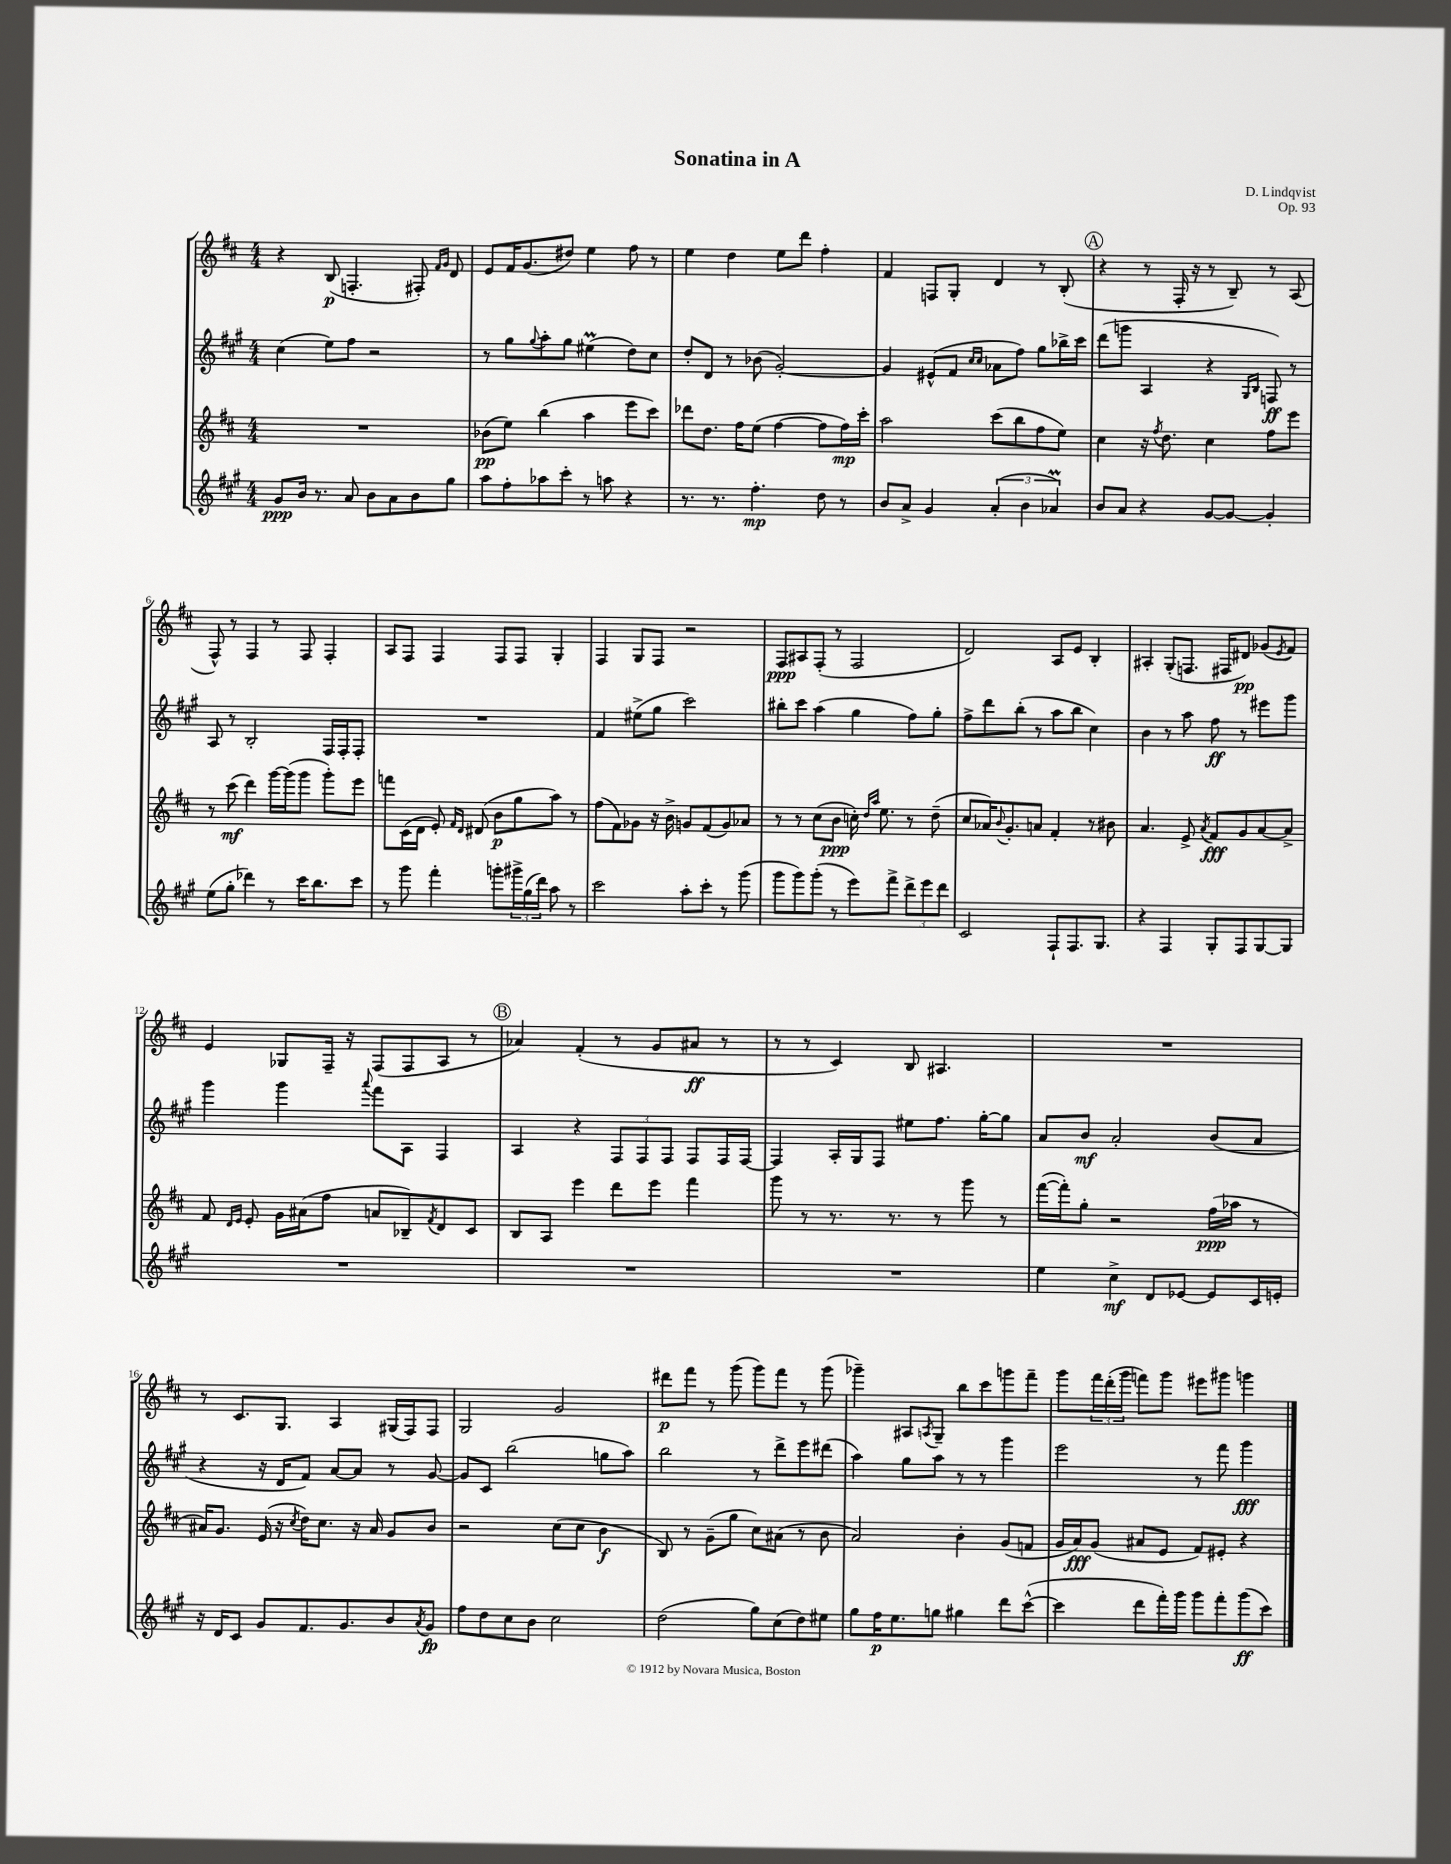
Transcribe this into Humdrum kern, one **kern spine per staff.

**kern	**dynam	**kern	**dynam	**kern	**dynam	**kern	**dynam
*part4	*part4	*part3	*part3	*part2	*part2	*part1	*part1
*staff4	*staff4	*staff3	*staff3	*staff2	*staff2	*staff1	*staff1
*clefG2	*	*clefG2	*	*clefG2	*	*clefG2	*
*k[f#c#g#]	*	*k[f#c#]	*	*k[f#c#g#]	*	*k[f#c#]	*
*M4/4	*	*M4/4	*	*M4/4	*	*M4/4	*
=1	=1	=1	=1	=1	=1	=1	=1
8g#/L	ppp	1r	.	(4cc#\	.	4r	.
16b/Jk	.	.	.	.	.	.	.
8.r	.	.	.	.	.	.	.
.	.	.	.	8ee\L)	.	(8B/	p
8a/	.	.	.	8ff#\J	.	4.Fn'/	.
8b\L	.	.	.	2r	.	.	.
8a\	.	.	.	.	.	.	.
8b\	.	.	.	.	.	8F#X'/)	.
.	.	.	.	.	.	16qqf#/LL	.
.	.	.	.	.	.	16qqg/JJ	.
8gg#\J	.	.	.	.	.	8d/	.
=2	=2	=2	=2	=2	=2	=2	=2
8aa\L	.	(8b-X\L	pp	8r	.	8e/L	.
8ff#'\	.	8ee\J)	.	8gg#\L	.	16f#/K	.
.	.	.	.	.	.	(8.g/	.
.	.	.	.	8qqgg#/	.	.	.
8aa-X\	.	(4bb\	.	8aa'\	.	.	.
8ccc#'\J	.	.	.	8gg#\J	.	8dd#X/J)	.
8r	.	4aa\	.	(4ee#Xm\	.	4ee\	.
8aan\	.	.	.	.	.	.	.
4r	.	8eee\L	.	8dd\L)	.	8ff#\	.
.	.	8ccc#\J)	.	8cc#\J	.	8r	.
=3	=3	=3	=3	=3	=3	=3	=3
8.r	.	8ddd-X\L	.	8dd'/L	.	4ee\	.
.	.	8.dd\J	.	8d/J	.	.	.
8.r	.	.	.	.	.	.	.
.	.	.	.	8r	.	4dd\	.
.	.	16ff#\KL	.	.	.	.	.
4.ff#'\	mp	(8ee\J	.	(8b-X\	.	.	.
.	.	[4ff#\	.	[2g#'/)	.	8ee\L	.
.	.	.	.	.	.	8ddd\J	.
8dd\	.	8ff#\L]	.	.	.	4ff#'\	.
8r	.	16ff#\L)	mp	.	.	.	.
.	.	16ccc#'\JJ	.	.	.	.	.
=4	=4	=4	=4	=4	=4	=4	=4
8b/L	.	2aa\	.	4g#/]	.	4f#/	.
8a^/J	.	.	.	.	.	.	.
4g#/	.	.	.	(8e#X^^/L	.	8Fn/L	.
.	.	.	.	8f#/J	.	8G'/J	.
.	.	.	.	16qqcc#/LL	.	.	.
.	.	.	.	16qqcc#/JJ	.	.	.
(6a'/	.	(8ccc#\L	.	8a-X\L	.	4d/	.
.	.	8bb\	.	8ff#\J)	.	.	.
6b\	.	.	.	.	.	.	.
.	.	8ff#\	.	8gg#\L	.	8r	.
6a-XM/)	.	.	.	.	.	.	.
.	.	8ee\J)	.	16bb-X^\L	.	(8B'/	.
.	.	.	.	16ccc#\JJ	.	.	.
!!LO:REH:place=s1:t=A
=5	=5	=5	=5	=5	=5	=5	=5
8b/L	.	4cc#\	.	(8ddd\L	.	4r	.
8a/J	.	.	.	8gggn\J	.	.	.
4r	.	16r	.	4A/	.	8r	.
.	.	8qff#/	.	.	.	.	.
.	.	8.dd\	.	.	.	.	.
.	.	.	.	.	.	16F#'/	.
.	.	.	.	.	.	16r	.
[8g#/L	.	4cc#\	.	4r	.	8r	.
8g#/J_	.	.	.	.	.	8B~/)	.
.	.	.	.	16qqG#/LL	.	.	.
.	.	.	.	16qqB/JJ	.	.	.
4g#'/]	.	8ff#\L	.	8Fn/)	ff	8r	.
.	.	8eee\J	.	8r	.	(8A/	.
!!LO:LB:g=z
=6	=6	=6	=6	=6	=6	=6	=6
(8ee\L	.	8r	.	8A/	.	8F#^^/)	.
8gg#'\J	.	(8ccc#\	mf	8r	.	8r	.
4ddd-X\)	.	4ddd\)	.	2B'/	.	4F#/	.
8r	.	[16ggg\LL	.	.	.	8r	.
.	.	(16ggg\J]	.	.	.	.	.
16ccc#\KL	.	8ggg\J	.	.	.	8F#/	.
8.bb\	.	.	.	.	.	.	.
.	.	8ggg'\L)	.	16F#/LL	.	4F#'/	.
.	.	.	.	16F#'/J	.	.	.
8ccc#\J	.	8eee\J	.	8F#'/J	.	.	.
=7	=7	=7	=7	=7	=7	=7	=7
8r	.	8fffn\L	.	1r	.	8A/L	.
8ggg#\	.	(16c#\L	.	.	.	8F#/J	.
.	.	16d\JJ	.	.	.	.	.
4fff#'\	.	8e'/)	.	.	.	4F#/	.
.	.	16qqf#/LL	.	.	.	.	.
.	.	16qqd/JJ	.	.	.	.	.
.	.	(8d#X/	.	.	.	.	.
8gggn'\L	.	8b\L	p	.	.	8F#/L	.
24ggg#X^\L	.	8gg\	.	.	.	8F#/J	.
(24gg#\	.	.	.	.	.	.	.
24ddd\JJ)	.	.	.	.	.	.	.
8aa\	.	8aa\J)	.	.	.	4G'/	.
8r	.	8r	.	.	.	.	.
=8	=8	=8	=8	=8	=8	=8	=8
2ccc#\	.	(8ff#\L	.	4f#/	.	4F#/	.
.	.	8f#\)	.	.	.	.	.
.	.	8g-X\J	.	(8ee#X^\L	.	8G/L	.
.	.	16r	.	8gg#\J	.	8F#/J	.
.	.	16b^\	.	.	.	.	.
8aa'\L	.	8gn/L	.	2ccc#\)	.	2r	.
8ccc#'\J	.	(8f#/	.	.	.	.	.
8r	.	8g/)	.	.	.	.	.
(8ggg#\	.	8a-X/J	.	.	.	.	.
=9	=9	=9	=9	=9	=9	=9	=9
8ggg#\L	.	8r	.	8bb#X'\L	.	8F#/L	ppp
8ggg#\)	.	8r	.	8ccc#\J	.	8A#X/	.
(8ggg#'\J	.	(8cc#\L	.	(4aa\	.	(8F#'/J	.
8r	.	8b\J	ppp	.	.	8r	.
8eee\L)	.	16ccn'\)	.	4gg#\	.	2F#/	.
.	.	16qqdd/LL	.	.	.	.	.
.	.	16qqaa/JJ	.	.	.	.	.
.	.	8.ee\	.	.	.	.	.
8fff#^\J	.	.	.	.	.	.	.
12ddd^\L	.	8r	.	8ff#\L)	.	.	.
12eee\	.	.	.	.	.	.	.
.	.	(8dd~\	.	8gg#'\J	.	.	.
12ddd\J	.	.	.	.	.	.	.
=10	=10	=10	=10	=10	=10	=10	=10
2c#/	.	8cc#/L	.	8ff#^\L	.	2d/)	.
.	.	16a-X/K)	.	8ddd\	.	.	.
.	.	8qqb/	.	.	.	.	.
.	.	8.g'/	.	.	.	.	.
.	.	.	.	(8bb'\J	.	.	.
.	.	8an/J	.	8r	.	.	.
8F#`/L	.	4f#'/	.	8aa\L	.	8A/L	.
8.F#/	.	.	.	8bb\J	.	8e/J	.
.	.	8r	.	4cc#\)	.	4B'/	.
8.G#/J	.	.	.	.	.	.	.
.	.	8b#X\	.	.	.	.	.
=11	=11	=11	=11	=11	=11	=11	=11
4r	.	4.a/	.	4b\	.	4A#X'/	.
4F#/	.	.	.	8r	.	(8G'/L	.
.	.	8e^/	.	8aa\	.	8.Fn/J	.
.	.	8qa/	.	.	.	.	.
8G#'/L	.	8f#/L	fff	8ff#\	ff	.	.
.	.	.	.	.	.	16F#X/KL	.
8F#/	.	8g/	.	8r	.	8d#X/J)	pp
[8G#/	.	[8a/	.	8eee#X\L	.	(8g-X/L	.
.	.	.	.	.	.	8qe/	.
8G#/J]	.	8a^/J]	.	8ggg#\J	.	8f#/J)	.
!!LO:LB:g=z
=12	=12	=12	=12	=12	=12	=12	=12
1r	.	8f#/	.	4ggg#\	.	4e/	.
.	.	16qqd/LL	.	.	.	.	.
.	.	16qqe/JJ	.	.	.	.	.
.	.	8e'/	.	.	.	.	.
.	.	16g\LL	.	4ggg#\	.	8G-X/L	.
.	.	(16a#X\J	.	.	.	.	.
.	.	8ff#\J	.	.	.	16F#~/Jk	.
.	.	.	.	.	.	16r	.
.	.	.	.	8qqaaa/	.	.	.
.	.	8an/L	.	8fff#\L	.	(8F#/L	.
.	.	8B-X~/)	.	8A\J	.	8F#/	.
.	.	8qf#/	.	.	.	.	.
.	.	8d/	.	4F#/	.	8A/J	.
.	.	8c#/J	.	.	.	8r	.
!!LO:REH:place=s1:t=B
=13	=13	=13	=13	=13	=13	=13	=13
1r	.	8B/L	.	4A/	.	4a-X/)	.
.	.	8A/J	.	.	.	.	.
.	.	4eee\	.	4r	.	(4f#'/	.
.	.	8ddd\L	.	12F#/L	.	8r	.
.	.	.	.	12F#/	.	.	.
.	.	8eee\J	.	.	.	8g/L	.
.	.	.	.	12F#/J	.	.	.
.	.	4fff#\	.	8F#/L	.	8a#X/J	ff
.	.	.	.	16F#/L	.	8r	.
.	.	.	.	[16F#/JJ	.	.	.
=14	=14	=14	=14	=14	=14	=14	=14
1r	.	8ggg\	.	4F#/]	.	8r	.
.	.	8r	.	.	.	8r	.
.	.	8.r	.	16A'/LL	.	4c#/)	.
.	.	.	.	16G#/J	.	.	.
.	.	.	.	8F#/J	.	.	.
.	.	8.r	.	.	.	.	.
.	.	.	.	8ee#X\L	.	8B/	.
.	.	8r	.	8.ff#\J	.	4.A#X/	.
.	.	8ggg\	.	.	.	.	.
.	.	.	.	[16gg#'\KL	.	.	.
.	.	8r	.	8gg#\J]	.	.	.
=15	=15	=15	=15	=15	=15	=15	=15
4ee\	.	([16fff#\LL	.	8a/L	.	1r	.
.	.	16fff#'\J])	.	.	.	.	.
.	.	8gg'\J	.	8b/J	mf	.	.
4cc#^\	mf	2r	.	2a'/	.	.	.
8d/L	.	.	.	.	.	.	.
[8e-X/J	.	.	.	.	.	.	.
8e-/L]	.	(16ff#\LL	ppp	(8b/L	.	.	.
.	.	16aa-X\JJ	.	.	.	.	.
16c#/L	.	8r	.	8a/J	.	.	.
16en'/JJ	.	.	.	.	.	.	.
!!LO:LB:g=z
=16	=16	=16	=16	=16	=16	=16	=16
16r	.	16a#X/KL)	.	4r	.	8r	.
16d/KL	.	8.g/J	.	.	.	.	.
8c#/J	.	.	.	.	.	8.c#/L	.
8g#/L	.	(16e/	.	16r	.	.	.
.	.	16r	.	16d/KL	.	8.G/J	.
.	.	8qcc#/	.	.	.	.	.
8.f#/	.	16dd\KL)	.	8f#/J)	.	.	.
.	.	8.cc#\J	.	.	.	.	.
.	.	.	.	[8a/L	.	4A/	.
8.g#/	.	.	.	.	.	.	.
.	.	16r	.	8a/J]	.	.	.
.	.	16a#/	.	.	.	.	.
8b/	.	8g/L	.	8r	.	(16G#X/LL	.
.	.	.	.	.	.	16F#/J)	.
8qa/	.	.	.	.	.	.	.
8g#/J	fp	8b/J	.	[8g#/	.	8F#/J	.
=17	=17	=17	=17	=17	=17	=17	=17
8ff#\L	.	2r	.	8g#/L]	.	2G/	.
8dd\	.	.	.	8c#/J	.	.	.
8cc#\	.	.	.	(2bb\	.	.	.
8b\J	.	.	.	.	.	.	.
2cc#\	.	(8cc#\L	.	.	.	2g/	.
.	.	8cc#\J	.	.	.	.	.
.	.	4b\	f	8ggn\L	.	.	.
.	.	.	.	8aa\J)	.	.	.
=18	=18	=18	=18	=18	=18	=18	=18
(2dd\	.	8B/)	.	2bb\	.	8ddd#X\L	p
.	.	8r	.	.	.	8fff#\J	.
.	.	(8g~\L	.	.	.	8r	.
.	.	8gg\J	.	.	.	(8ggg\	.
8gg#\L)	.	8cc#\L)	.	8r	.	8ggg\L)	.
(8cc#\	.	(8a#X\J	.	8ddd^\L	.	8fff#\J	.
8dd\)	.	8r	.	8eee\	.	8r	.
8ee#X\J	.	8b\	.	(8ddd#X\J	.	(8ggg\	.
=19	=19	=19	=19	=19	=19	=19	=19
8gg#\L	.	2a/)	.	4aa\)	.	4ggg-X~\)	.
16ff#\K	p	.	.	.	.	.	.
8.ee\	.	.	.	.	.	.	.
.	.	.	.	8gg#\L	.	8A#X/L	.
.	.	.	.	.	.	8qAn/	.
8ggn\J	.	.	.	8aa\J	.	8G~/J	.
4gg#X\	.	4b'\	.	8r	.	8bb\L	.
.	.	.	.	8r	.	8ccc#\	.
8ddd\L	.	(8g/L	.	4ggg#\	.	8gggn\	.
([8ccc#^^\J	.	8fn/J	.	.	.	8fff#~\J	.
=20	=20	=20	=20	=20	=20	=20	=20
4ccc#\]	.	16g/LL	.	2eee\	.	8ggg\L	.
.	.	16a/J)	fff	.	.	.	.
.	.	(8g/J	.	.	.	24fff#\L	.
.	.	.	.	.	.	(24ddd'\	.
.	.	.	.	.	.	24ggg\JJ	.
8ddd\L	.	8a#X/L	.	.	.	8fffn\L)	.
16fff#'\L)	.	8e/J	.	.	.	8ggg\J	.
16ggg#\JJ	.	.	.	.	.	.	.
8ggg#\L	.	8f#/L)	.	8r	.	8eee#X\L	.
8fff#'\	.	8e#X'/J	.	8fff#\	.	8ggg#X\J	.
(8ggg#\	ff	4r	.	4ggg#\	fff	4gggn\	.
8ccc#\J)	.	.	.	.	.	.	.
==	==	==	==	==	==	==	==
*-	*-	*-	*-	*-	*-	*-	*-
